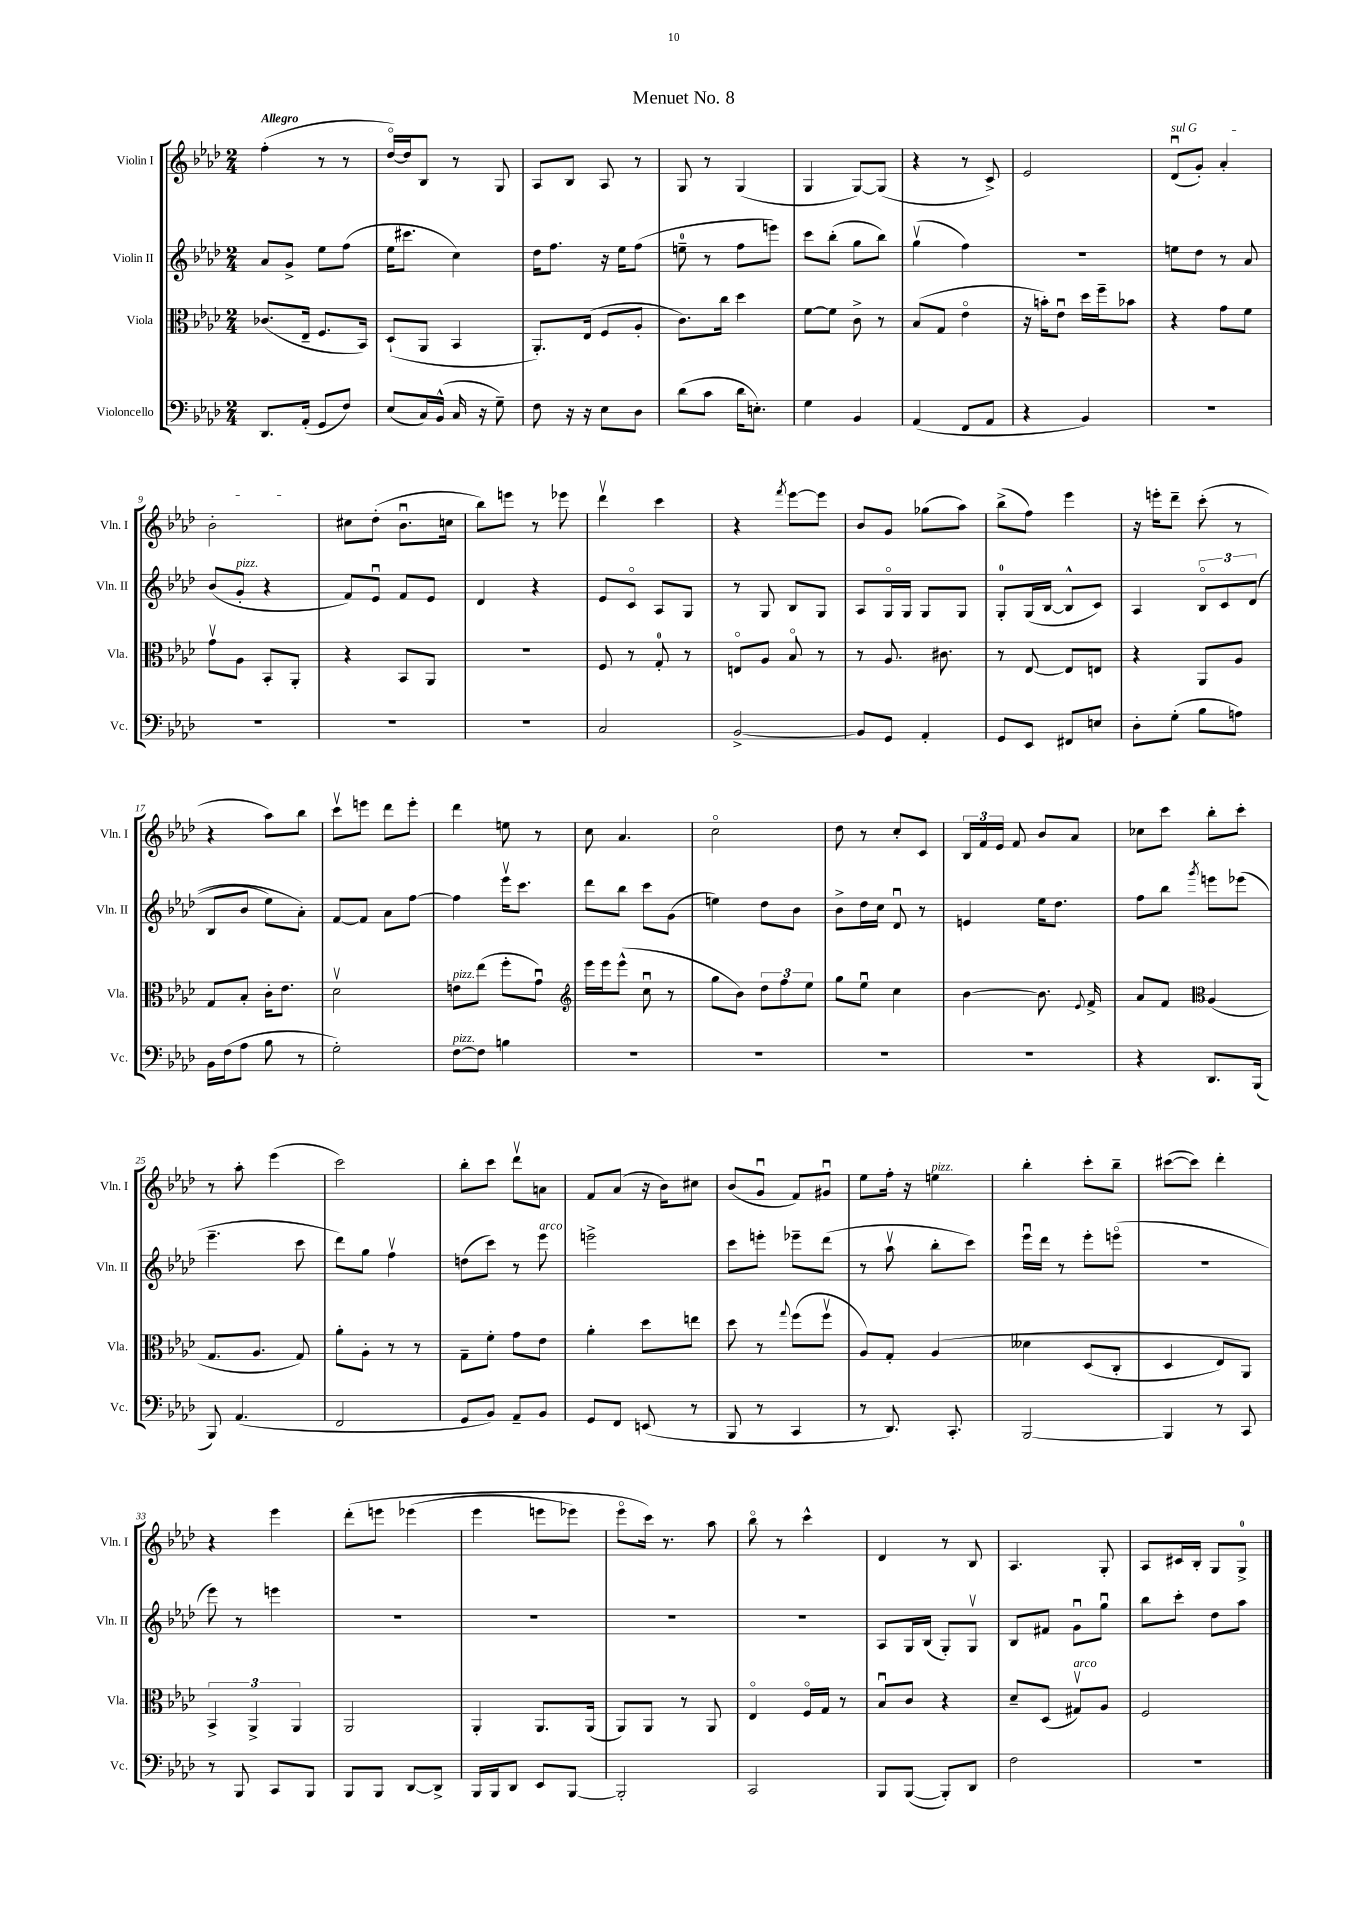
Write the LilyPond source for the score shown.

\header { title = "Menuet No. 8" }
<<
\new StaffGroup <<
\new Staff = "s0" \with { instrumentName = "Violin I" shortInstrumentName = "Vln. I" } {
    \clef treble \key aes \major \numericTimeSignature \time 2/4 \tempo "Allegro"
    \autoBeamOff f''4-.( r8 r8 |
    des''16[~\flageolet) des''16 bes8] r8 g8 |
    aes8[ bes8] aes8 r8 |
    g8 r8 g4( |
    g4 g8[~) g8]( |
    r4 r8 c'8->) |
    ees'2 |
    \once \override TextSpanner.bound-details.left.text = \markup { \italic "sul G" } des'8[\downbow\startTextSpan( g'8]-.) aes'4-. |
    bes'2-.\stopTextSpan |
    cis''8[ des''8]-.( bes'8.[\downbow c''16] |
    bes''8[) e'''8] r8 ees'''8 |
    des'''4\upbow c'''4 |
    r4 \acciaccatura { f'''8 } ees'''8[~ ees'''8] |
    bes'8[ g'8] ges''8[( aes''8]) |
    bes''8[->( f''8]) ees'''4 |
    r16 e'''16[-. des'''8]-- c'''8-.( r8 |
    r4 aes''8[) bes''8] |
    c'''8[\upbow e'''8] des'''8[ e'''8]-. |
    des'''4 e''8 r8 |
    c''8 aes'4. |
    c''2\flageolet |
    des''8 r8 c''8[-. c'8] |
    \tuplet 3/2 { bes16[ f'16 ees'16] } f'8 bes'8[ aes'8] |
    ces''8[ c'''8] bes''8[-. c'''8]-. |
    r8 aes''8-. ees'''4( |
    c'''2) |
    bes''8[-. c'''8] des'''8[\upbow a'8] |
    f'8[ aes'8]( r16 bes'16[) cis''8] |
    bes'8[( g'8]\downbow f'8[) gis'8]\downbow |
    ees''8[ f''16]-. r16 e''4^\markup { \italic "pizz." } |
    bes''4-. c'''8[-. bes''8]-- |
    cis'''8[~( cis'''8]) des'''4-. |
    r4 ees'''4 |
    des'''8[-.\( e'''8] ees'''4( |
    ees'''4 e'''8[ ees'''8]) |
    ees'''8[\flageolet c'''16]\) r8. aes''8 |
    bes''8\flageolet r8 c'''4-^ |
    des'4 r8 bes8 |
    aes4. g8-. |
    aes8[ cis'16 bes16]-. g8[ g8]-0-> \bar "|." |
}
\new Staff = "s1" \with { instrumentName = "Violin II" shortInstrumentName = "Vln. II" } {
    \clef treble \key aes \major \numericTimeSignature \time 2/4
    \autoBeamOff aes'8[ g'8]-> ees''8[ f''8]( |
    ees''16[ cis'''8.] c''4) |
    des''16[ f''8.] r16 ees''16[ f''8]( |
    e''8-0-- r8 f''8[ e'''8]) |
    c'''8[ bes''8]-.( g''8[ bes''8]) |
    g''4\upbow( f''4) |
    r2 |
    e''8[ des''8] r8 aes'8 |
    bes'8[( g'8]-.^\markup { \italic "pizz." } r4 |
    f'8[) ees'8]\downbow f'8[ ees'8] |
    des'4 r4 |
    ees'8[ c'8]\flageolet aes8[ g8] |
    r8 g8 bes8[ g8] |
    aes8[ g16\flageolet g16] g8[ g8] |
    g8[-0-. g16( bes16]~ bes8[-^ c'8]) |
    aes4 \tuplet 3/2 { bes8[\flageolet c'8 des'8](\( } |
    bes8[ bes'8] ees''8[) aes'8]-.\) |
    f'8[~ f'8] aes'8[ f''8]~ |
    f''4 ees'''16[\upbow c'''8.] |
    des'''8[ bes''8] c'''8[ g'8]( |
    e''4) des''8[ bes'8] |
    bes'8[-> des''16 c''16] des'8\downbow r8 |
    e'4 ees''16[ des''8.] |
    f''8[ bes''8] \acciaccatura { g'''8 } e'''8[ ees'''8]( |
    ees'''4.-- c'''8 |
    des'''8[) g''8] f''4\upbow |
    d''8[( c'''8]) r8 ees'''8^\markup { \italic "arco" } |
    e'''2-> |
    c'''8[ e'''8]-. ees'''8[-- des'''8]( |
    r8 aes''8\upbow bes''8[-. c'''8]) |
    ees'''16[\downbow des'''16] r8 ees'''8[-. e'''8]\flageolet( |
    r2 |
    ees'''8) r8 e'''4 |
    R2 |
    R2 |
    R2 |
    R2 |
    aes8[ g16 bes16]( g8[-.) g8]\upbow |
    bes8[ fis'8] g'8[\downbow g''8]\downbow |
    bes''8[ c'''8]-. des''8[ aes''8] \bar "|." |
}
\new Staff = "s2" \with { instrumentName = "Viola" shortInstrumentName = "Vla." } {
    \clef alto \key aes \major \numericTimeSignature \time 2/4
    \autoBeamOff ces'8.[( ees16]-- f8.[ bes,16]) |
    des8[-!( aes,8] bes,4 |
    aes,8.[-.) ees16]( f8[ aes8]-. |
    c'8.[) c''16] des''4 |
    f'8[~ f'8] c'8-> r8 |
    bes8[( g8] ees'4\flageolet |
    r16 b'16[-.) ees'8]\downbow des''16[ f''16-- bes'8] |
    r4 g'8[ f'8] |
    g'8[\upbow aes8] bes,8[-. aes,8]-. |
    r4 bes,8[ aes,8] |
    r2 |
    f8 r8 g8-0-. r8 |
    e8[\flageolet aes8] bes8\flageolet r8 |
    r8 aes8. cis'8. |
    r8 ees8~ ees8[ e8] |
    r4 aes,8[ aes8] |
    g8[ bes8]-. c'16[-. ees'8.] |
    des'2\upbow |
    e'8[^\markup { \italic "pizz." } ees''8]( f''8[-. g'8]\downbow) |
    \clef treble ees'''16[ ees'''16 ees'''8]-^( c''8\downbow r8 |
    g''8[ bes'8]) \tuplet 3/2 { des''8[ f''8 ees''8] } |
    g''8[ ees''8]\downbow c''4 |
    bes'4~ bes'8. \appoggiatura { ees'8 } f'16-> |
    aes'8[ f'8] \clef alto aes4( |
    g8.[ aes8.] g8) |
    aes'8[-. aes8]-. r8 r8 |
    g8[-- f'8]-. g'8[ ees'8] |
    aes'4-. des''8[ e''8] |
    des''8 r8 \appoggiatura { g''8 } f''8[( f''8]\upbow |
    aes8[) g8]-. aes4\( |
    deses'4 des8[( c8]-. |
    des4 ees8[) aes,8]\) |
    \tuplet 3/2 { bes,4-> aes,4-> aes,4 } |
    aes,2 |
    aes,4-. aes,8.[ aes,16]( |
    aes,8[) aes,8] r8 aes,8 |
    ees4\flageolet f16[\flageolet g16] r8 |
    bes8[\downbow c'8] r4 |
    des'8[-- des8]( gis8[\upbow^\markup { \italic "arco" }) aes8] |
    f2 \bar "|." |
}
\new Staff = "s3" \with { instrumentName = "Violoncello" shortInstrumentName = "Vc." } {
    \clef bass \key aes \major \numericTimeSignature \time 2/4
    \autoBeamOff des,8.[ aes,16]-.( g,8[ f8]) |
    ees8[( c16) bes,16]-^( c16 r16 g8--) |
    f8 r16 r16 ees8[ des8] |
    des'8[( c'8] des'16[ e8.]-.) |
    g4 bes,4 |
    aes,4( f,8[ aes,8] |
    r4 bes,4) |
    R2 |
    R2 |
    R2 |
    R2 |
    c2 |
    bes,2~-> |
    bes,8[ g,8] aes,4-. |
    g,8[ ees,8] fis,8[ e8] |
    des8[-. g8]-.( bes8[ a8]) |
    bes,16[ f16( aes8] bes8 r8 |
    g2-.) |
    f8[~^\markup { \italic "pizz." } f8] b4 |
    R2 |
    R2 |
    R2 |
    R2 |
    r4 des,8.[ bes,,16]( |
    bes,,8) aes,4.( |
    f,2 |
    g,8[ bes,8]) aes,8[-- bes,8] |
    g,8[ f,8] e,8( r8 |
    bes,,8 r8 c,4 |
    r8 des,8.) c,8.-. |
    bes,,2~ |
    bes,,4 r8 c,8 |
    r8 bes,,8 c,8[ bes,,8] |
    bes,,8[ bes,,8] des,8[~ des,8]-> |
    bes,,16[ bes,,16 des,8] ees,8[ bes,,8]~ |
    bes,,2-. |
    c,2 |
    bes,,8[ bes,,8]~( bes,,8[-.) des,8] |
    f2 |
    R2 \bar "|." |
}
>>
>>
